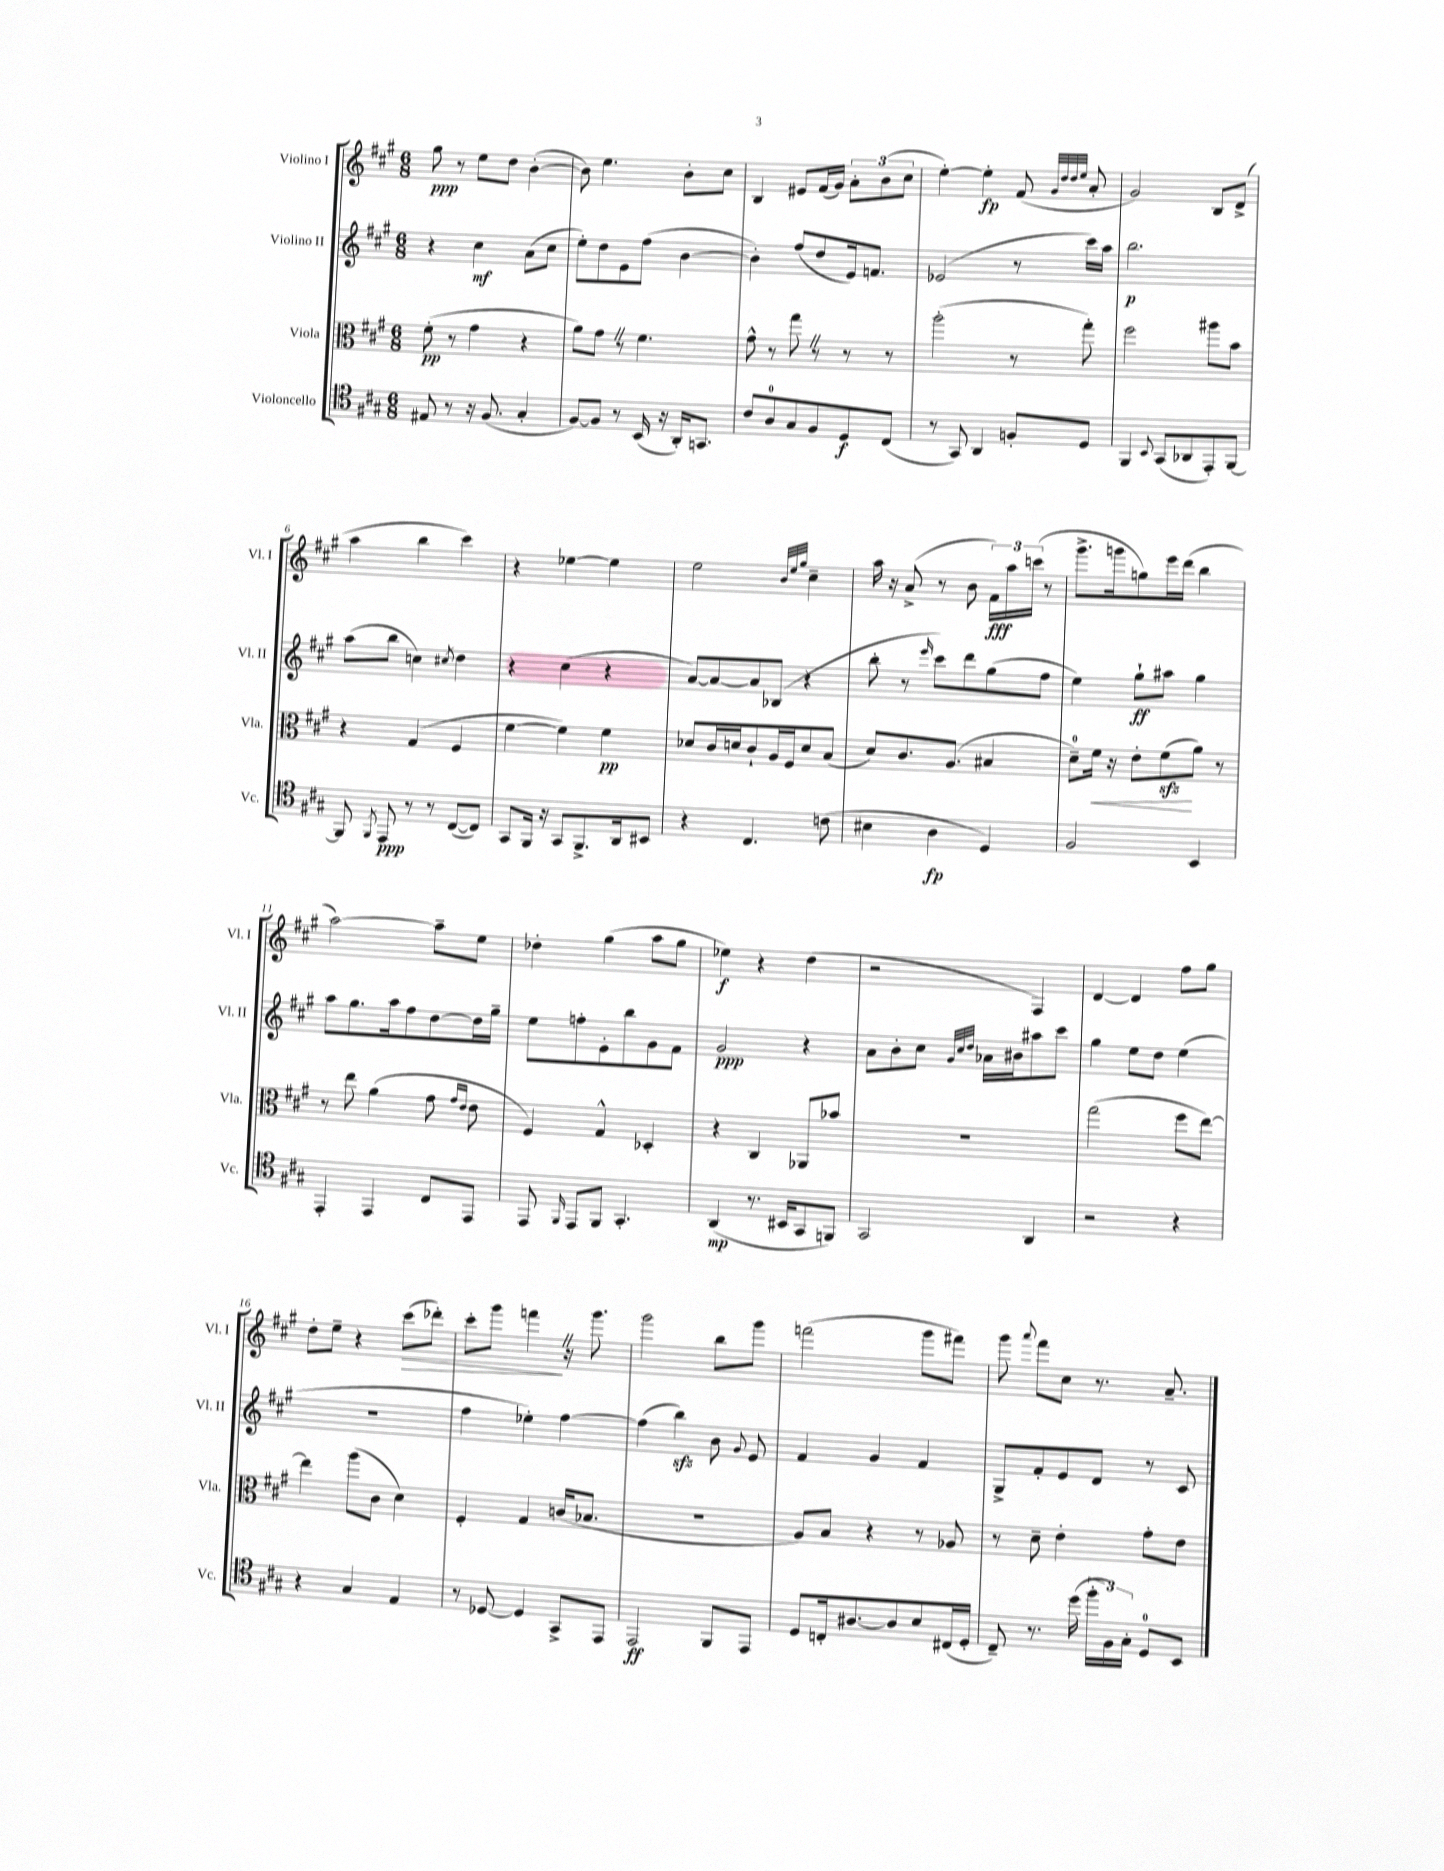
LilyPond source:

<<
\new StaffGroup <<
\new Staff = "s0" \with { instrumentName = "Violino I" shortInstrumentName = "Vl. I" } {
    \clef treble \key a \major \numericTimeSignature \time 6/8
    \autoBeamOff gis''8\ppp r8 e''8[ d''8] b'4~-.( |
    b'8) e''4. b'8[-. cis''8] |
    b4 eis'8[ fis'16( gis'16]) \tuplet 3/2 { a'8[-. b'8( cis''8] } |
    e''4~-.) e''4-.\fp fis'8( \grace { gis'32[ d''32 d''32 e''32] } a'8-. |
    gis'2) b8[ d'8]->( |
    a''4 b''4 cis'''4) |
    r4 ees''4~ ees''4 |
    e''2 \grace { b'32[ e''32 gis''32] } cis''4-- |
    a''16 r16 a'8->( r8 b'8 \tuplet 3/2 { fis'16[\fff) a''16 c'''16]( } r8 |
    gis'''8.[-> g'''16 g''8) e'''16 d'''16]( b''4 |
    a''2~) a''8[-- e''8] |
    des''4-. gis''4( a''8[ gis''8] |
    ees''4\f) r4 d''4( |
    r2 fis4) |
    d'4~ d'4 fis''8[ gis''8] |
    d''8[-. e''8]-- r4 cis'''8[\>( des'''8]-.) |
    cis'''8[-. gis'''8] f'''4\! \once \override BreathingSign.text = \markup { \musicglyph "scripts.caesura.straight" } \breathe r16 gis'''8. |
    gis'''2 b''8[ gis'''8] |
    f'''2( gis'''8[ fis'''8]) |
    gis'''8 \appoggiatura { a'''8 } fis'''8[ cis''8] r8. a'8.-- \bar "|." |
}
\new Staff = "s1" \with { instrumentName = "Violino II" shortInstrumentName = "Vl. II" } {
    \clef treble \key a \major \numericTimeSignature \time 6/8
    \autoBeamOff r4 cis''4\mf a'8[( cis''8] |
    e''8[-.) d''8 e'8 fis''8]( b'4~ |
    b'4-.) fis''8[( d''8 e'16) f'8.] |
    ees'2( r8 cis'''16[) a''16] |
    b''2.\p |
    a''8[( b''8] c''4) \acciaccatura { cis''8 } d''4 |
    r4 cis''4( r4 |
    a'8[~) a'8~ a'8 bes8]( r4 |
    b''8-. r8 \grace { e'''16 } cis'''8[) d'''8 gis''8( fis''8] |
    e''4) gis''8[-!\ff ais''8] gis''4 |
    a''8[ gis''8. a''16 fis''8 d''8~ d''16 gis''16]-- |
    e''8[ f''8-. e'8-. b''8 gis'8 fis'8] |
    gis'2\ppp r4 |
    a'8[ b'8-. cis''8] \grace { gis'32[ cis''32 d''32] } aes'16[ bis'16 ais''8 cis'''8] |
    gis''4 e''8[ d''8] e''4( |
    R2. |
    fis''4 ees''4-.) fis''4~ |
    fis''4( b''4\sfz) b'8 \appoggiatura { gis'8 } e'8 |
    fis'4 gis'4 fis'4 |
    gis8[-> fis'8-. e'8 d'8] r8 cis'8 \bar "|." |
}
\new Staff = "s2" \with { instrumentName = "Viola" shortInstrumentName = "Vla." } {
    \clef alto \key a \major \numericTimeSignature \time 6/8
    \autoBeamOff fis'8-.\pp( r8 gis'4 r4 |
    a'8[) gis'8] \once \override BreathingSign.text = \markup { \musicglyph "scripts.caesura.straight" } \breathe r8 fis'4. |
    gis'8-^ r8 gis''8 \once \override BreathingSign.text = \markup { \musicglyph "scripts.caesura.straight" } \breathe r8 r8 r8 |
    a''2-.( r8 gis''8-.) |
    fis''2 ais''8[ b'8] |
    r4 gis4( fis4 |
    fis'4~ fis'4) fis'4\pp |
    des'8[ cis'16 d'16 cis'8-! a16 fis16 d'8 b8]( |
    d'8[) cis'8. a8.]( bis4 |
    d'8[-0--) fis'16]\< r16 e'8[-. fis'8\sfz\!( a'8]) r8 |
    r8 e''8 a'4( gis'8 \grace { gis'16[ e'16] } e'8 |
    fis4) gis4-^ des4-. |
    r4 cis4 aes,8[ bes'8] |
    R2. |
    gis''2( fis''8[ e''8]~) |
    e''4 a''8[( cis'8] d'4) |
    fis4-. gis4 c'16[( bes8.] |
    R2. |
    a8[) b8] r4 r8 aes8 |
    r8 d'8-- e'4-. gis'8[-. e'8] \bar "|." |
}
\new Staff = "s3" \with { instrumentName = "Violoncello" shortInstrumentName = "Vc." } {
    \clef tenor \key a \major \numericTimeSignature \time 6/8
    \autoBeamOff eis8 r8 r16 fis8.( gis4-. |
    fis8[~) fis8] r8 b,16( r16 a,16[-.) g,8.] |
    cis'8[ a8-0 gis8 fis8 d8\f cis8]( |
    r8 gis,8) a,4 f8[-. d8] |
    fis,4 \appoggiatura { b,8 } gis,8[( aes,8 e,8-.) fis,8]~ |
    fis,8 \acciaccatura { fis,8 } e,8\ppp r8 r8 cis8[~( cis8]) |
    gis,8[ fis,16] r16 gis,8[ fis,8.-> a,16 bis,8] |
    r4 cis4. c'8( |
    bis4 a4\fp d4) |
    fis2 b,4 |
    e,4-. e,4 cis8[ e,8] |
    e,8 \grace { fis,16 } e,8[ fis,8] gis,4.-. |
    a,4\mp( r8. bis,16[ gis,8 f,8]) |
    gis,2 a,4 |
    r2 r4 |
    r4 gis4 e4 |
    r8 des8~ des4 gis,8[-> e,8] |
    e,2\ff fis,8[ e,8] |
    d8[ c16-. ais8.~ ais8 b8 cis16( d16]-. |
    cis8--) r8. d''16( \tuplet 3/2 { fis''16[-. fis16) gis16]-. } d8[-0 b,8] \bar "|." |
}
>>
>>
